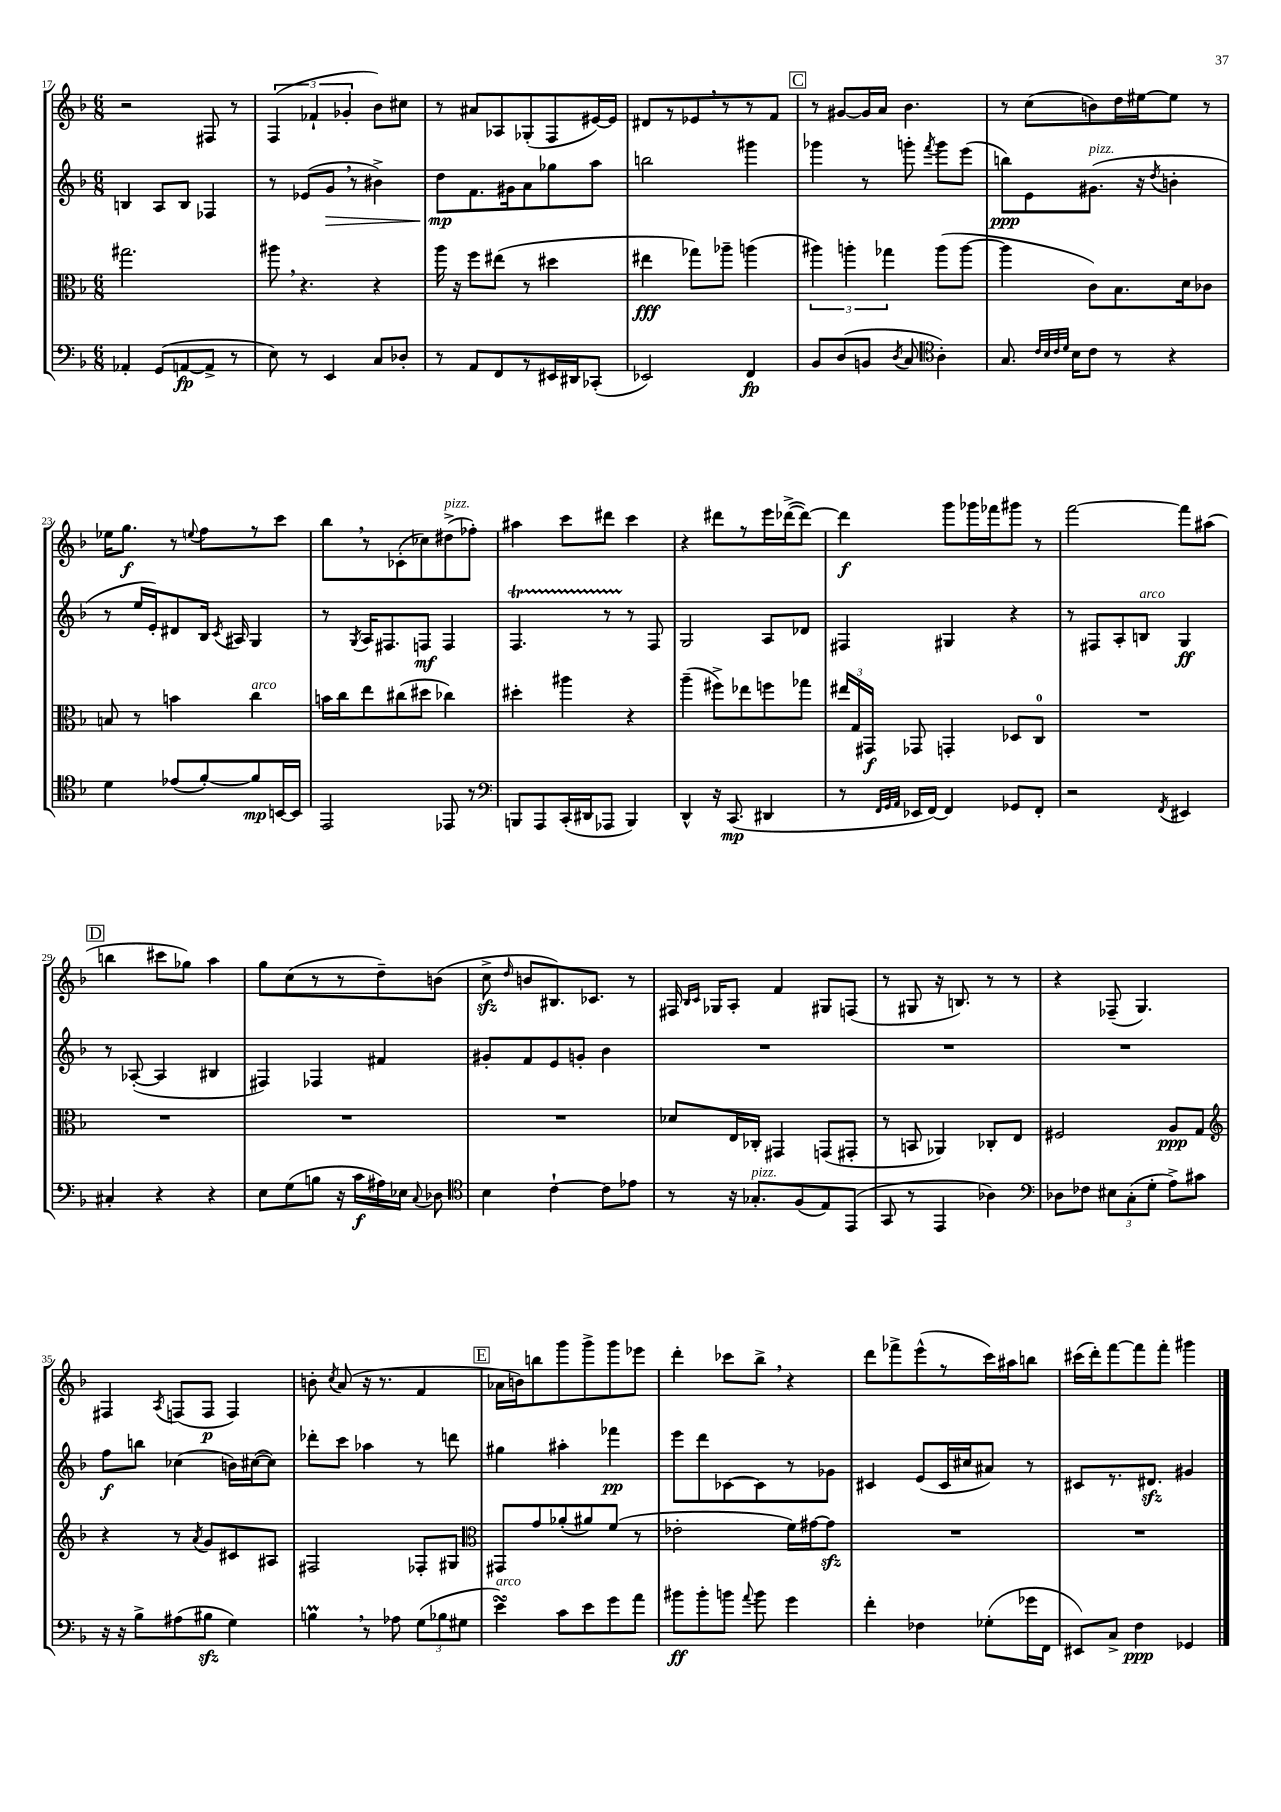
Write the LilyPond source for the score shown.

<<
\new StaffGroup <<
\new Staff = "s0" {
    \clef treble \key f \major \numericTimeSignature \time 6/8
    \autoBeamOff r2 fis8 r8 |
    \tuplet 3/2 { f4( fes'4-! ges'4-. } bes'8[) cis''8] |
    r8 ais'8[ aes8 ges8-.( f8 eis'16~) eis'16] |
    dis'8[ r8 ees'8 \breathe r8 r8 f'8] |
    \mark \markup { \box "C" } r8 gis'8[~ gis'16 a'16] bes'4. |
    r8 c''8[( b'8) d''16 eis''16~ eis''8] r8 |
    ees''16[ g''8.]\f r8 \appoggiatura { e''8 } f''8[ r8 c'''8] |
    bes''8[ \breathe r8 ces'8-.( ces''8) dis''8->^\markup { \italic "pizz." }( fes''8]-.) |
    ais''4 c'''8[ dis'''8] c'''4 |
    r4 dis'''8[ r8 e'''16 des'''16~->( des'''8]~) |
    des'''4\f g'''8[ ges'''16 fes'''16 gis'''8] r8 |
    f'''2~ f'''8[ ais''8]( |
    \mark \markup { \box "D" } b''4 cis'''8[ ges''8]) a''4 |
    g''8[ c''8( r8 r8 d''8--) b'8]( |
    c''8->\sfz \grace { d''16 } b'8[ bis8.) ces'8.] r8 |
    fis16 \grace { bes16[ c'16] } ges16[ a8]-. f'4 gis8[ f8]( |
    r8 gis8 r16 b8.) r8 r8 |
    r4 fes8--( g4.) |
    fis4 \acciaccatura { a8 } f8[( f8]\p f4) |
    b'8-. \acciaccatura { c''8 } a'8( r16 r8. f'4 |
    \mark \markup { \box "E" } aes'16[ b'16) b''8 g'''8 g'''8-> g'''8 ees'''8] |
    d'''4-. ces'''8[ bes''8]-> \breathe r4 |
    d'''8[ fes'''8-> e'''8-^( r8 c'''16) ais''16 b''8] |
    cis'''16[( d'''16-.) f'''8~ f'''8 f'''8]-. gis'''4 \bar "|." |
}
\new Staff = "s1" {
    \clef treble \key f \major \numericTimeSignature \time 6/8
    \autoBeamOff b4 a8[ b8] fes4 |
    r8 ees'8[( g'8]\> \breathe r8 bis'4->) |
    d''8[\mp\! f'8. gis'16 a'8 ges''8 a''8] |
    b''2 gis'''4 |
    \mark \markup { \box "C" } ges'''4 r8 g'''8-. \acciaccatura { f'''8 } g'''8[ e'''8]( |
    b''8[\ppp) e'8 gis'8.]^\markup { \italic "pizz." }( r16 \acciaccatura { d''8 } b'4-. |
    r8 e''16[ e'16-.) dis'8 bes16] \acciaccatura { c'8 } ais16 g4 |
    r8 \acciaccatura { g8 } a16[ fis8. f8]\mf f4 |
    f4.\startTrillSpan r8 r8\stopTrillSpan f8 |
    g2 a8[ des'8] |
    fis4 gis4 r4 |
    r8 fis8[ a8-. b8]^\markup { \italic "arco" } g4\ff |
    \mark \markup { \box "D" } r8 aes8~-.( aes4 bis4 |
    fis4) fes4 fis'4 |
    gis'8[-. f'8 e'8 g'8]-. bes'4 |
    R2. |
    R2. |
    R2. |
    f''8[\f b''8] ces''4( b'16[) cis''16~( cis''8]) |
    des'''8[-. c'''8] aes''4 r8 d'''8 |
    \mark \markup { \box "E" } gis''4 ais''4-. fes'''4\pp |
    e'''8[ d'''8 ces'8~ ces'8 r8 ges'8] |
    cis'4 e'8[( cis'16 cis''16 ais'8]) r8 |
    cis'8[ r8. dis'8.]\sfz gis'4 \bar "|." |
}
\new Staff = "s2" {
    \clef alto \key f \major \numericTimeSignature \time 6/8
    \autoBeamOff gis''2. |
    ais''8 \breathe r4. r4 |
    a''16 r16 f''8[ eis''8]( r8 dis''4 |
    eis''4\fff ges''8[) aes''8]-- a''4( |
    \mark \markup { \box "C" } \tuplet 3/2 { ais''4) a''4-. ges''4 } a''8[( a''8]~ |
    a''4 c'8[) bes8. d'16 ces'8] |
    b8 r8 b'4 c''4^\markup { \italic "arco" } |
    b'16[ c''16 e''8 cis''8( dis''8] ces''4) |
    dis''4-. ais''4 r4 |
    a''4--( fis''8[->) ees''8 f''8 ges''8] |
    \tuplet 3/2 { eis''16[ g16 gis,16]\f } ges,8 g,4-. des8[ c8]-0 |
    R2. |
    \mark \markup { \box "D" } R2. |
    R2. |
    R2. |
    des'8[ e16 ces16]-. gis,4 g,8[( gis,8]-. |
    r8 b,8 aes,4) ces8[-. e8] |
    fis2 a8[\ppp g8] |
    \clef treble r4 r8 \acciaccatura { a'8 } g'8[ cis'8 ais8] |
    fis2 fes8[-. gis8] |
    \mark \markup { \box "E" } \clef alto gis,8[ g'8 aes'8-.( ais'8) f'8]( r8 |
    ees'2-. f'16[) gis'16~ gis'8]\sfz |
    R2. |
    R2. \bar "|." |
}
\new Staff = "s3" {
    \clef bass \key f \major \numericTimeSignature \time 6/8
    \autoBeamOff aes,4-. g,8[( a,8~\fp a,8]-> r8 |
    e8) r8 e,4 c8[ des8]-. |
    r8 a,8[ f,8 r8 eis,16 dis,16 ces,8]-.( |
    ees,2) f,4\fp |
    \mark \markup { \box "C" } bes,8[ d8( b,8] \acciaccatura { d8 } c8 \clef tenor a4-.) |
    g8. \grace { c'32[ bes32 c'32 d'32] } bes16[ c'8] r8 r4 |
    d'4 ees'8[( f'8~-.) f'8\mp b,16~ b,16] |
    e,2 ees,8 r8 |
    \clef bass b,,8[ a,,8 c,16-.( dis,16 aes,,8] b,,4) |
    d,4-^ r16 c,8.\mp( dis,4 |
    r8 \grace { f,32[ g,32 a,32] } ees,16[ f,16]~) f,4 ges,8[ f,8]-. |
    r2 \acciaccatura { f,8 } eis,4 |
    \mark \markup { \box "D" } cis4-. r4 r4 |
    e8[ g8( b8] r16 c'16[\f ais16) ees16] \appoggiatura { c8 } des8 |
    \clef tenor bes4 c'4~-! c'8[ ees'8] |
    r8 r16 ges8.[-.^\markup { \italic "pizz." } f8( e8) e,8]( |
    g,8 r8 e,4 aes4) |
    \clef bass des8[ fes8] \tuplet 3/2 { eis8[ c8-.( g8]-. } a8[->) cis'8] |
    r16 r16 bes8[-> ais8( bis8]\sfz g4) |
    b4\prall \breathe r8 aes8 \tuplet 3/2 { g8[( bes8 gis8] } |
    \mark \markup { \box "E" } e'4\turn^\markup { \italic "arco" }) c'8[ e'8 g'8 a'8] |
    bis'8[\ff bis'8-. b'8] \appoggiatura { a'8 } b'8 g'4 |
    f'4-. fes4 ges8[-.( ges'16 f,16] |
    eis,8[) c8]-> f4\ppp ges,4 \bar "|." |
}
>>
>>
\layout { \context { \Score currentBarNumber = #17 } }
